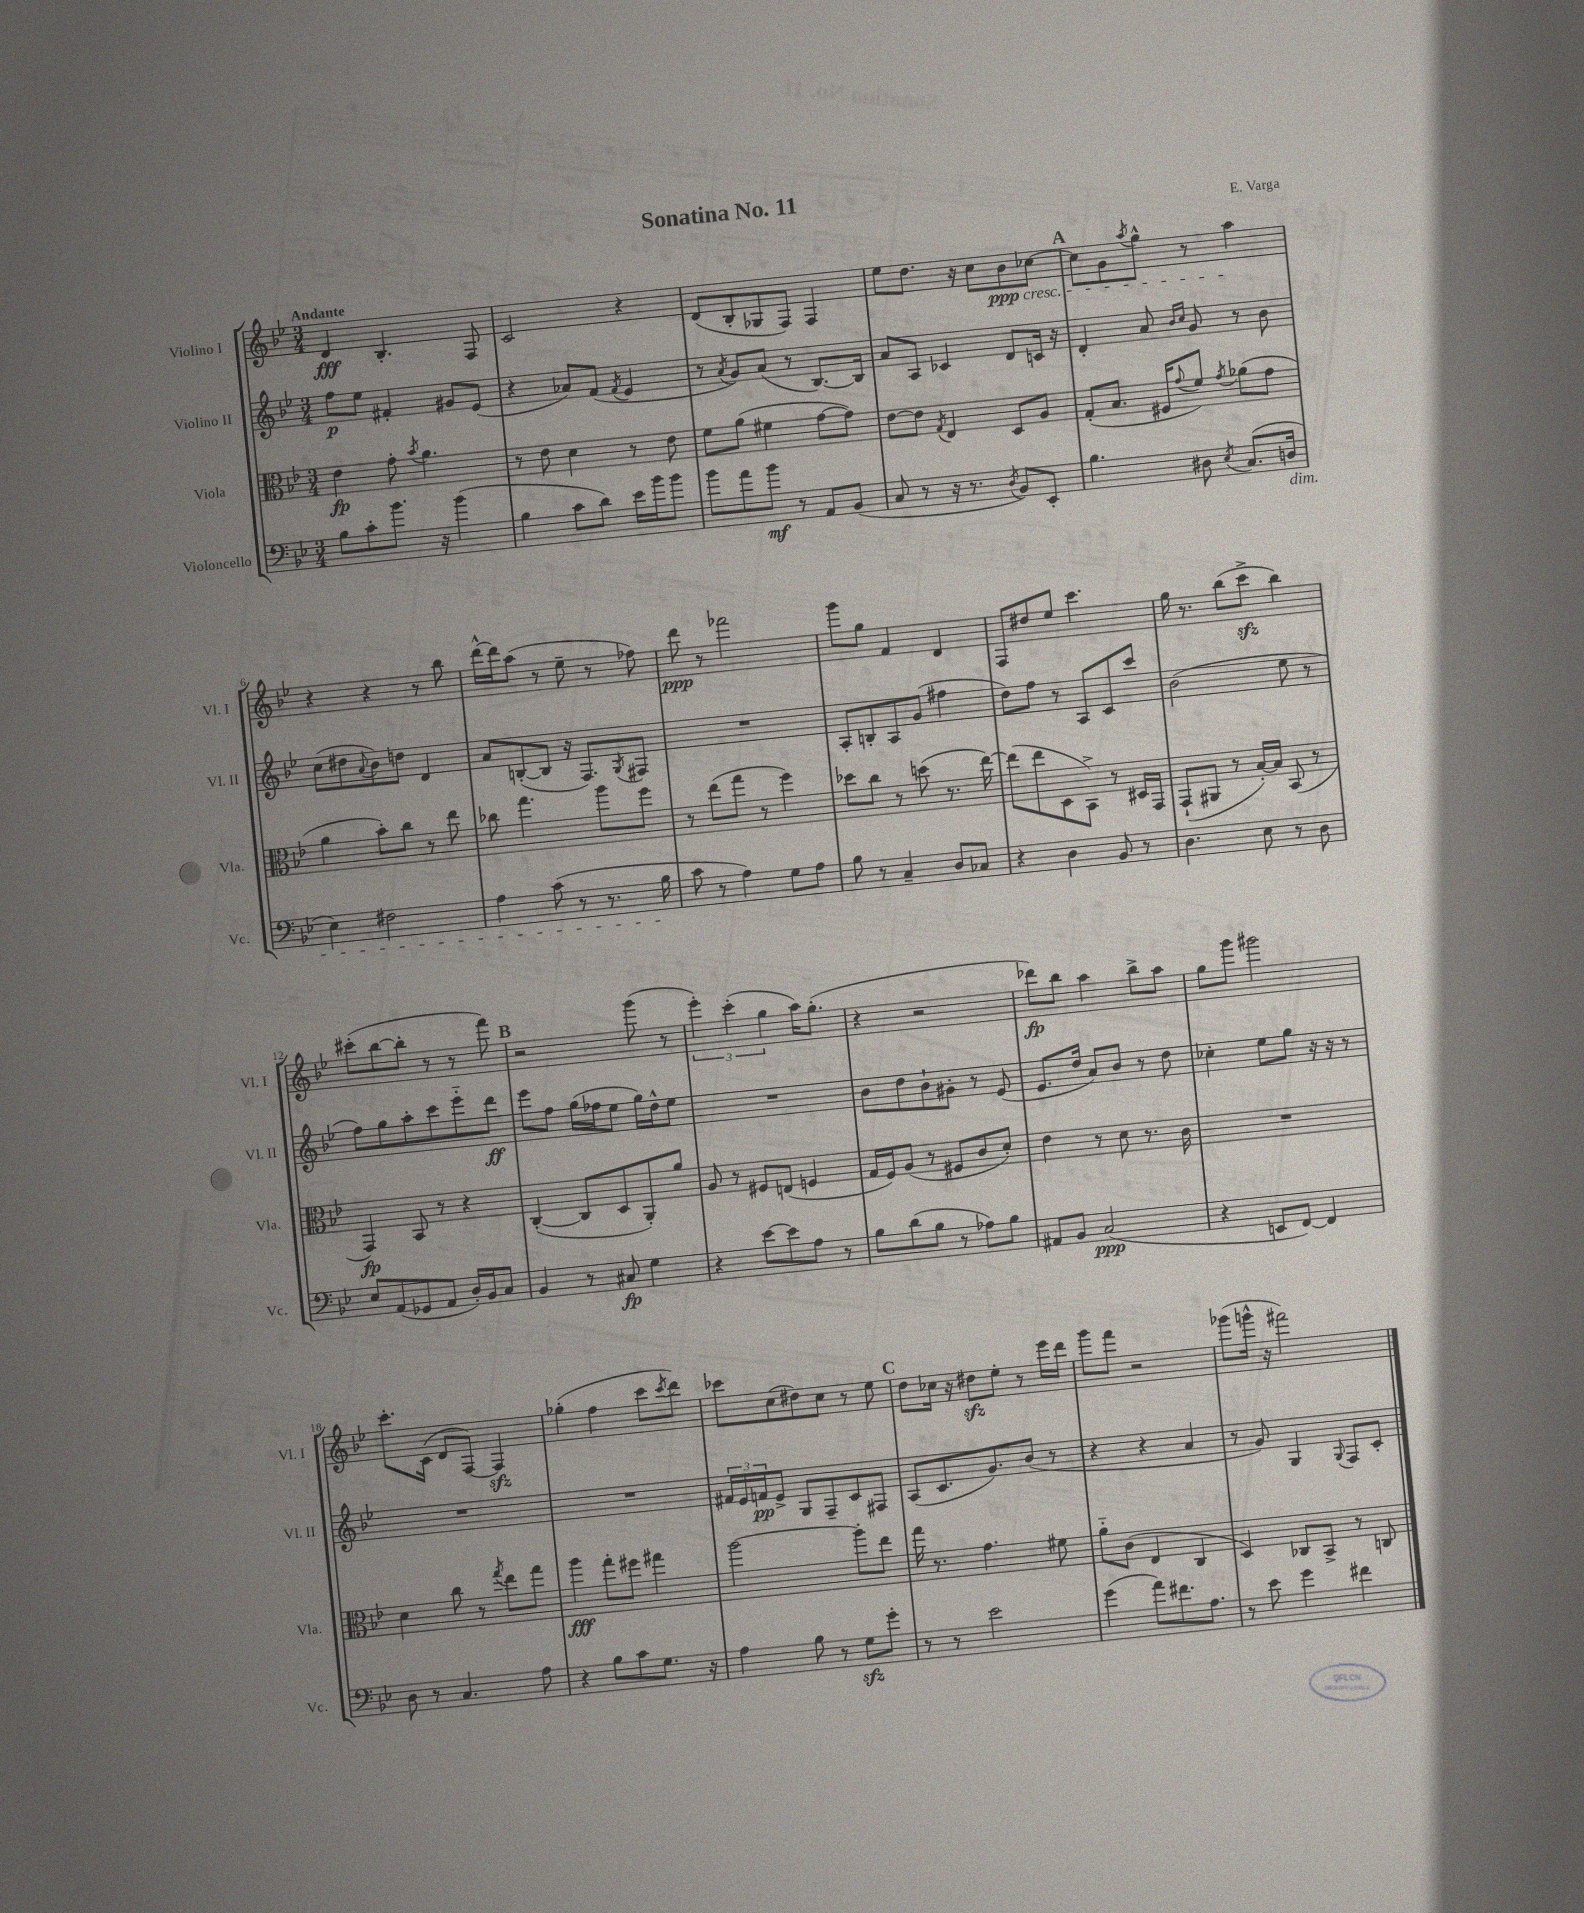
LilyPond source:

\header { title = "Sonatina No. 11" composer = "E. Varga" }
<<
\new StaffGroup <<
\new Staff = "s0" \with { instrumentName = "Violino I" shortInstrumentName = "Vl. I" } {
    \clef treble \key bes \major \numericTimeSignature \time 3/4 \tempo "Andante"
    d'4\fff bes4.-. f8 |
    c'2 r4 |
    d'8( bes8-. ges8 f8) f4 |
    ees''8 d''8. r16 c''8 bes'8\ppp\cresc ces''8~ |
    \mark \markup { \bold "A" } ces''8 g'8 \acciaccatura { a''8 } g''8-^ r8 a''4\! |
    r4 r4 r8 bes''8 |
    d'''16~-^ d'''16 a''8( r8 ees''8-- r8 fes''8) |
    d'''8\ppp r8 fes'''2 |
    g'''8 g''8 f'4 d'4 |
    f8 dis''8 ees''8 c'''4. |
    g''16 r8. bes''8( c'''8->\sfz bes''4) |
    cis'''8-.( bes''8~ bes''8-. r8 r8 f'''8) |
    \mark \markup { \bold "B" } r2 g'''8( r8 |
    \tuplet 3/2 { ees'''4-.) c'''4-.( g''4 } a''16) g''8.-.( |
    r4 r2 |
    des'''8\fp) bes''8 a''4 bes''8-> a''8 |
    g''8 g'''8 gis'''2 |
    c'''8.-. c'16( d'8 f8~) f4\sfz |
    ges''4-.( f''4 c'''8 \acciaccatura { c'''8 } d'''8) |
    ces'''8 c''8( dis''8) c''8 r8 ees''8 |
    \mark \markup { \bold "C" } d''8 ces''16 r16 dis''8\sfz ees''8-. r8 ees'''16 d'''16 |
    g'''8 f'''8 r2 |
    ges'''8( g'''16-^ r16 fis'''2) \bar "|." |
}
\new Staff = "s1" \with { instrumentName = "Violino II" shortInstrumentName = "Vl. II" } {
    \clef treble \key bes \major \numericTimeSignature \time 3/4
    f''8\p ees''8 fis'4-. gis'8 ees'8( |
    r4 aes'8) f'8( \acciaccatura { f'8 } ees'4 |
    r8 \acciaccatura { a'8 } g'8) a'8( r8 bes8.~) bes16 |
    a'8 a8 ces'4 d'8 c'16 r16 |
    \mark \markup { \bold "A" } d'4-. a'8 \grace { bes'16 c''16 } g'8 r8 bes'8 |
    c''8( dis''8 \appoggiatura { a'8 } bes'8) d''8 d'4 |
    a'8 b8~-.( b8 r16 f8.) \acciaccatura { g8 } fis8 |
    R2. |
    a8-. b8-. a8 g'8( fis''4 |
    d''8) f''8 r8 a8 c'8 c'''8 |
    bes'2( ees''8 r8 |
    f''8) g''8 a''8-. c'''8 ees'''8-_ d'''8\ff |
    \mark \markup { \bold "B" } ees'''8 f''8 g''16( fes''16 ees''8 g''16) d''16-^ ees''8 |
    R2. |
    bes'8 d''8 bes'8-! gis'8-. r8 ees'8( |
    ees'8. d''16 a'8) bes'8 r8 d''8 |
    ces''4-. ees''8 g''8 r16 r16 r8 |
    R2. |
    R2. |
    \tuplet 3/2 { fis'16 ees'16 f'16\pp } ees'8-> g8 f8-- c'8 fis8 |
    \mark \markup { \bold "C" } a8( c'8. g'8.) bes'8( r8 |
    r4 r4 a'4 |
    r8 g'8) g4 \appoggiatura { g8 } f8 c'8-. \bar "|." |
}
\new Staff = "s2" \with { instrumentName = "Viola" shortInstrumentName = "Vla." } {
    \clef alto \key bes \major \numericTimeSignature \time 3/4
    ees'4\fp g'8-. \acciaccatura { bes'8 } a'4. |
    r8 ees'8 d'4 r8 ees'8 |
    f'8 a'8( fis'4 g'8~ g'8) |
    ees'8~ ees'8 \acciaccatura { g8 } ees4 d8 a8 |
    \mark \markup { \bold "A" } g8-.( bes8. fis16 \appoggiatura { g'8 } f'8) \acciaccatura { g'8 } aes'8( g'8 |
    a'4 bes'8-.) c''8 r8 ees''8 |
    ces''8 g''4. a''8 f''8 |
    r8 ees''8( g''8 r8 f''4) |
    des''8 c''8 r8 d''8( r8. ees''16~) |
    ees''8( ees''8 d8 bes,8->) r8 dis16 g,16 |
    g,8-!( ais,8 r8 bes16~-.) bes16 bes,8( r8 |
    g,4\fp) bes,8 r8 r4 |
    \mark \markup { \bold "B" } c4~-.( c8 d8 a,8-.) a'8 |
    a8 r8 fis8 e8( f4 |
    g16 f16) a8( r8 fis8 c'8 d'8-.) |
    ees'4 r8 d'8 r8. c'16 |
    R2. |
    d'4 c''8 r8 \acciaccatura { g''8 } ees''8 g''8 |
    a''4\fff g''8-. fis''8 gis''4 |
    a''2~ a''8-. ees''8 |
    \mark \markup { \bold "C" } g''16 r8. g'4. fis'8 |
    a'8-_ c'8( ees4 c4 |
    d4) ces8 bes,8-> r8 c8 \bar "|." |
}
\new Staff = "s3" \with { instrumentName = "Violoncello" shortInstrumentName = "Vc." } {
    \clef bass \key bes \major \numericTimeSignature \time 3/4
    bes8 c'8-. bes'8. r16 bes'4( |
    bes4 c'8 d'8) ees'16 bes'16 bes'8 |
    bes'8 a'8 bes'8\mf r8 a,8 bes,8( |
    c8 r8 r16 r8. \acciaccatura { d8 } bes,8) ees,8-. |
    \mark \markup { \bold "A" } bes4. dis8 \acciaccatura { ees8 } c8.( d16\dim |
    ees4) fis2 |
    a4 c'8( r8 r8. bes16\! |
    c'8 r8 a4) g8 a8 |
    bes8 r8 c4-- d8 ces8 |
    r4 d4 bes,8 r8 |
    d4. ees8 r8 d8 |
    ees8 a,8( ges,8 a,8 d16-.) bes,16 c8 |
    \mark \markup { \bold "B" } bes,4 r8 cis8\fp g4 |
    r4 ees'8~ ees'8 a8 r8 |
    bes8 d'8( bes8 r8 aes8) bes8 |
    ais,8 bes,8 c2\ppp( |
    r4 e,8 f,8~) f,4 |
    d8 r8 c4. a8 |
    r4 bes8 c'8 g8. r16 |
    a4 bes8 r8 g8\sfz g'8-. |
    \mark \markup { \bold "C" } r8 r8 ees'2 |
    g'4( a'8) fis'8. a8. |
    r8 ees'8 g'4 fis'4 \bar "|." |
}
>>
>>
